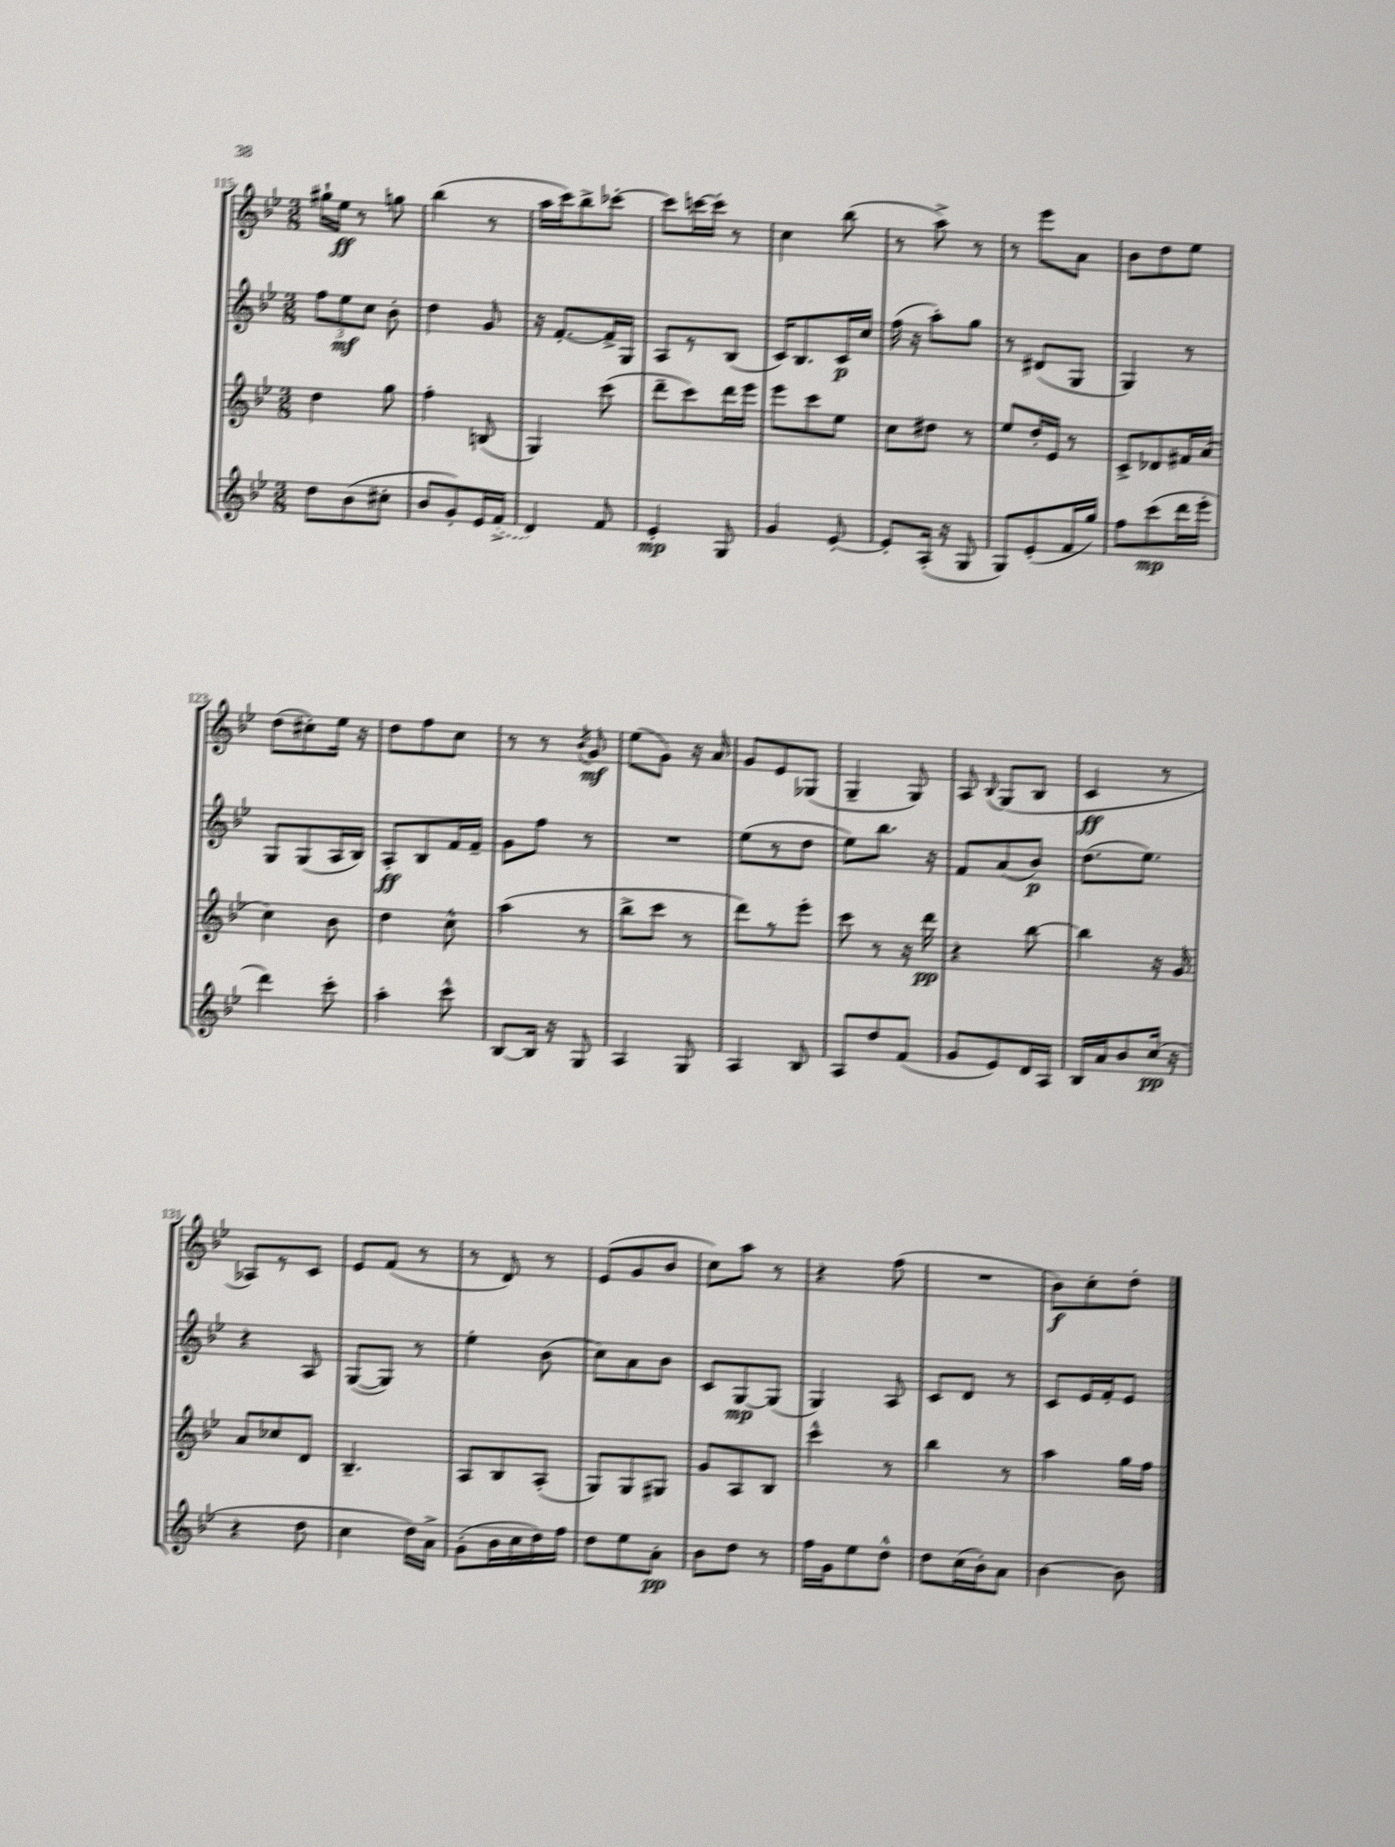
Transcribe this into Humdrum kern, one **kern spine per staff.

**kern	**kern	**kern	**kern
*staff4	*staff3	*staff2	*staff1
*clefG2	*clefG2	*clefG2	*clefG2
*k[b-e-]	*k[b-e-]	*k[b-e-]	*k[b-e-]
*M3/8	*M3/8	*M3/8	*M3/8
8dd\L	4dd\	12ff\L	16gg#`\LL
.	.	.	16ee-\JJ
.	.	12ee-\	.
(8b-\	.	.	8r
.	.	12cc\J	.
8cc#'\J	8gg\	8b-'\	8gg\
=	=	=	=
8b-/L	4ff'\	4dd\	(4bb-\
8g'/)	.	.	.
16e-/L	(8B/	8g/	8r
(16f^/JJ	.	.	.
=	=	=	=
4d/)	4G/)	16r	16aa\LL
.	.	[8.f'/L	16ccc\J)
.	.	.	8bb-^\
8f/	(8ccc\	16f^/]L	[8ccc-'\J
.	.	16G/JJ	.
=	=	=	=
4e-'/	8ddd~\L	8A/L	8ccc-\]L
.	8ccc\)	8r	[16ccc\L
.	.	.	16ccc'\]JJ
8G/	16ddd\L	(8B-/J	8r
.	16eee-\JJ	.	.
=	=	=	=
4g/	8eee-\L	16c/LK)	4cc\
.	.	8.B-/	.
.	8ccc\	.	.
[8e-'/	8ee-\J	16c/L	(8bb-\
.	.	16cc/JJ	.
=	=	=	=
8e-'/]L	8cc\L	(16ff\	8r
.	.	16r	.
(16A'/Jk	8dd#\J	8aa'\L)	8aa^\)
16r	.	.	.
8G/	8r	8gg\J	8r
=	=	=	=
8G/L)	8ee-/L	8r	8r
(8e-'/	16dd'/L	(8d#/L	8eee-\L
.	16e-/JJ	.	.
16f/L	8r	8G/J	8a\J
16gg/JJ)	.	.	.
=	=	=	=
8ff\L	8c^/L	4G/)	8b-\L
(8ccc\	8d-/	.	8dd\
16ddd\L	16f#/L	8r	8ee-\J
16eee-'\JJ	(16a/JJ	.	.
=	=	=	=
4ddd\)	4cc\)	8G/L	(8dd\L
.	.	(8G/	8cc#'\)
8ccc'\	8b-\	16A/L	16ee-\Jk
.	.	16B-/JJ)	16r
=	=	=	=
4aa'\	4dd\	8A'/L	8dd\L
.	.	8B-/	8ff\
8ccc^^\	8cc^^\	16f/L	8cc\J
.	.	16f~/JJ	.
=	=	=	=
[8B-/L	(4aa\	8g\L	8r
16B-/]Jk	.	8ff\J	8r
16r	.	.	.
.	.	.	8qb-/
8G/	8r	8r	8g/
=	=	=	=
4A/	8bb-^\L	4.r	(8ee-\L
.	8ccc\J	.	8g\J)
8G/	8r	.	16r
.	.	.	16a/
=	=	=	=
4A/	8ddd\L)	(8ee-\L	8g/L
.	8r	8r	8e-/
8B-/	8eee-'\J	8dd\J	(8G-/J
=	=	=	=
8A/L	8ccc\	8ee-\L)	4G~/
8dd/	8r	8.bb-\J	.
(8f/J	16r	.	8G/)
.	16ddd\	16r	.
=	=	=	=
8g/L	4r	8f/L	8A/
.	.	.	8qqB-/
8e-/)	.	(8a/	(8G/L
16d/L	[8bb-\	8b-/J)	8B-/J
16A/JJ	.	.	.
=	=	=	=
16B-/LL	4bb-\]	(8.dd\L	4c/
16a/J	.	.	.
8b-/	.	.	.
.	.	8.ee-\J)	.
(16cc/Jk	16r	.	8r
16r	16g/	.	.
=	=	=	=
4r	8a/L	4r	8A-/L)
.	8cc-/	.	8r
8dd\	8d/J	8A/	8c/J
=	=	=	=
4cc\	4.B-~/	([8G/L	8e-/L
.	.	8G/]J)	(8f/J
16dd\LL)	.	8r	8r
16a^\JJ	.	.	.
=	=	=	=
(8g'\L	8A/L	4ee-'\	8r
16b-\L	8B-/	.	8d/)
16cc\	.	.	.
16dd\)	(8A'/J	(8b-\	8r
16ff\JJ	.	.	.
=	=	=	=
8dd\L	8G/L)	8cc\L)	(8e-/L
8ee-\	8G/	8a\	8g/
8a'\J	8G#/J	8b-\J	8b-/J
=	=	=	=
8b-\L	8g/L	8c/L	8cc\L)
8dd\J	8A/	[8G/	8aa\J
8r	8B-/J	(8G/]J	8r
=	=	=	=
16ff\LL	4ccc^^\	4G/)	4r
16g\J	.	.	.
8ee-\	.	.	.
8dd^^\J	8r	8A/	(8ff\
=	=	=	=
8dd\L	4bb-\	8c/L	4.r
(16cc\L	.	8d/J	.
16b-'\J)	.	.	.
8a\J	8r	8r	.
=	=	=	=
[4b-\	4aa\	8c/L	8b-\L)
.	.	16e-/L	8cc'\
.	.	16f'/J	.
8b-\]	16gg\LL	8e-/J	8dd'\J
.	16ff\JJ	.	.
==	==	==	==
*-	*-	*-	*-
